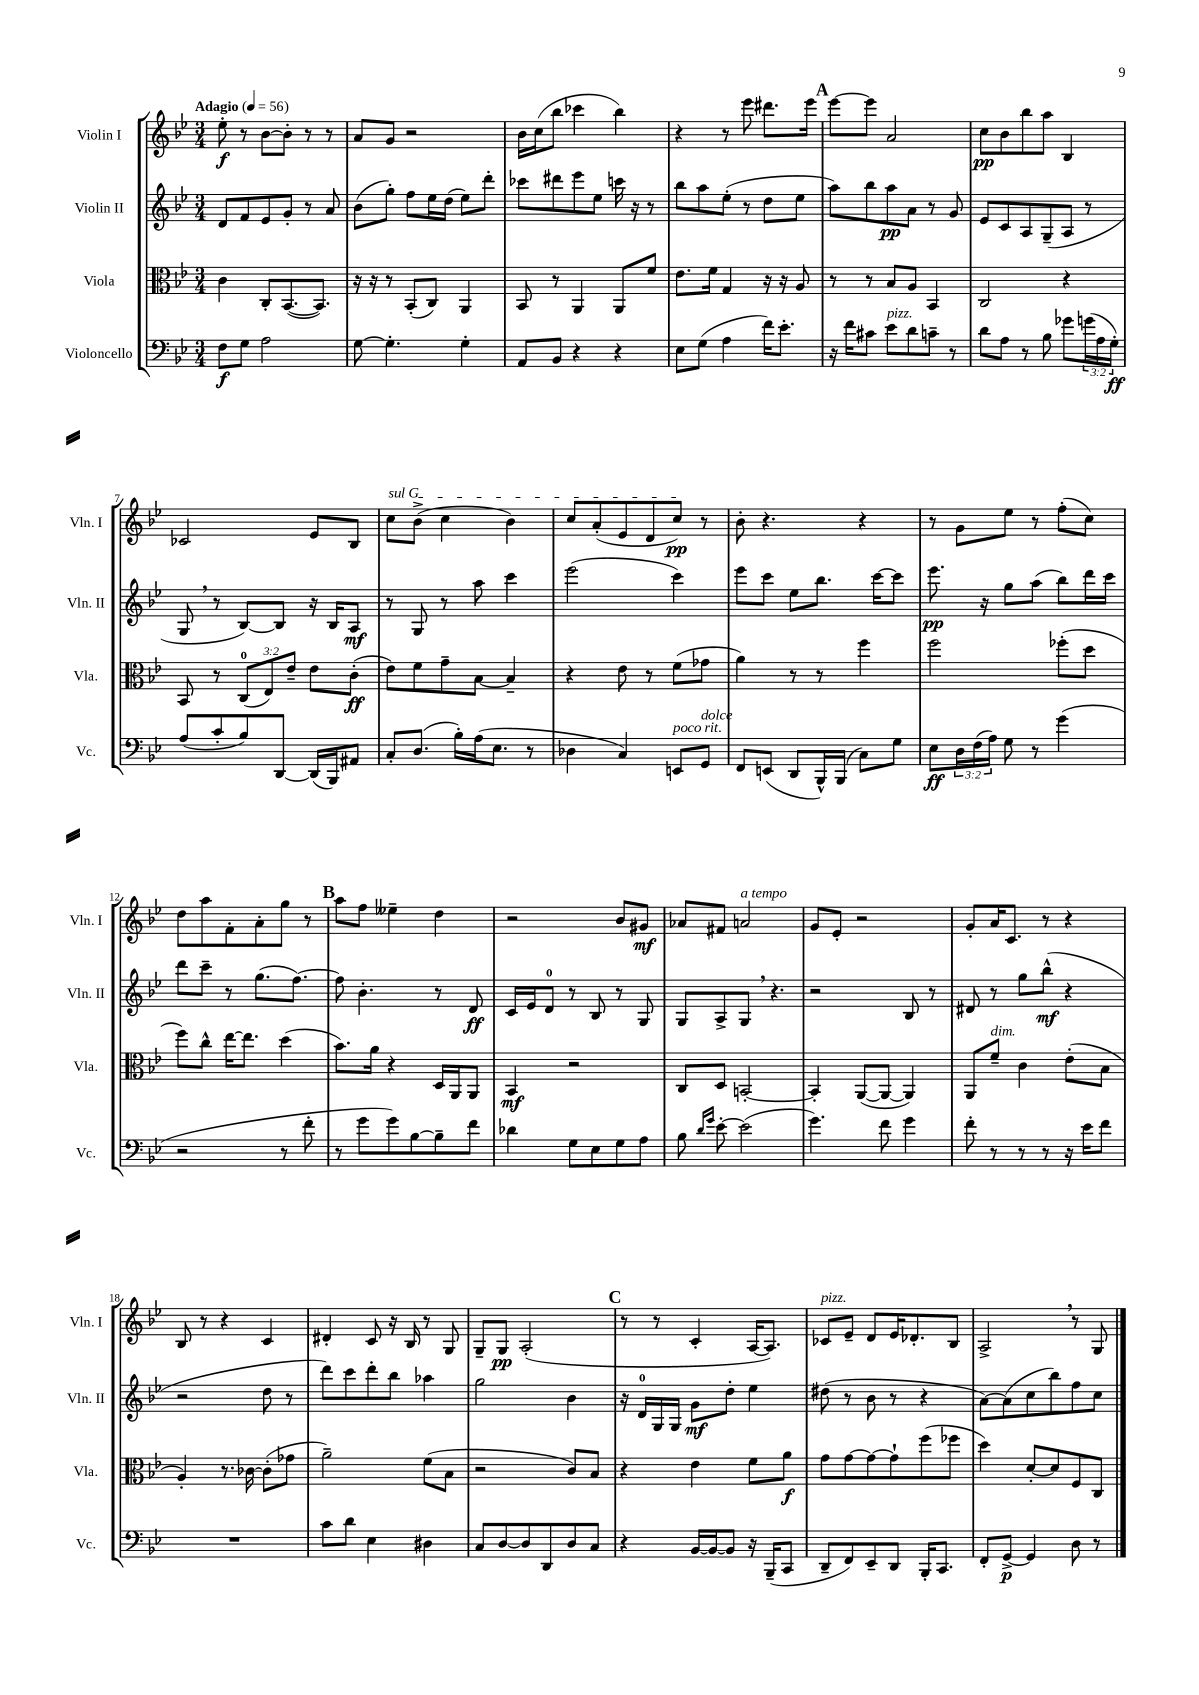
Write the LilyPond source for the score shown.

<<
\new StaffGroup <<
\new Staff = "s0" \with { instrumentName = "Violin I" shortInstrumentName = "Vln. I" } {
    \clef treble \key bes \major \numericTimeSignature \time 3/4 \tempo "Adagio" 4 = 56
    ees''8-.\f r8 bes'8~ bes'8-. r8 r8 |
    a'8 g'8 r2 |
    bes'16 c''16( bes''8 ces'''4 bes''4) |
    r4 r8 ees'''8 dis'''8. ees'''16 |
    \mark \markup { \bold "A" } ees'''8~ ees'''8 a'2 |
    c''8\pp bes'8 bes''8 a''8 bes4 |
    ces'2 ees'8 bes8 |
    \once \override TextSpanner.bound-details.left.text = \markup { \italic "sul G" } c''8\startTextSpan bes'8->( c''4 bes'4) |
    c''8 a'8-.( ees'8 d'8 c''8\pp\stopTextSpan) r8 |
    bes'8-. r4. r4 |
    r8 g'8 ees''8 r8 f''8-.( c''8) |
    d''8 a''8 f'8-. a'8-. g''8 r8 |
    \mark \markup { \bold "B" } a''8 f''8 eeses''4-- d''4 |
    r2 bes'8 gis'8\mf |
    aes'8 fis'8 a'2^\markup { \italic "a tempo" } |
    g'8 ees'8-. r2 |
    g'8-. a'16 c'8. r8 r4 |
    bes8 r8 r4 c'4 |
    dis'4-. c'8 r16 bes16 r8 g8 |
    g8-- g8\pp a2-.( |
    \mark \markup { \bold "C" } r8 r8 c'4-. a16~ a8.) |
    ces'8^\markup { \italic "pizz." } ees'8-- d'8 ees'16 des'8.-. bes8 |
    a2-> \breathe r8 g8 \bar "|." |
}
\new Staff = "s1" \with { instrumentName = "Violin II" shortInstrumentName = "Vln. II" } {
    \clef treble \key bes \major \numericTimeSignature \time 3/4
    d'8 f'8 ees'8 g'8-. r8 a'8 |
    bes'8( g''8-.) f''8 ees''16 d''16( ees''8) d'''8-. |
    ces'''8 dis'''8 ees'''8 ees''8 c'''16 r16 r8 |
    bes''8 a''8 ees''8-.( r8 d''8 ees''8 |
    \mark \markup { \bold "A" } a''8) bes''8 a''8\pp a'8 r8 g'8 |
    ees'8 c'8 a8 g8--( a8 r8 |
    g8 \breathe r8 bes8~) bes8 r16 bes16 a8\mf |
    r8 g8 r8 a''8 c'''4 |
    ees'''2( c'''4) |
    ees'''8 c'''8 ees''8 bes''8. c'''16~ c'''8 |
    ees'''8.\pp r16 g''8 a''8( bes''8) d'''16 c'''16 |
    d'''8 c'''8-- r8 g''8.( f''8.~) |
    \mark \markup { \bold "B" } f''8 bes'4.-. r8 d'8\ff |
    c'16 ees'16 d'8-0 r8 bes8 r8 g8 |
    g8 a8-> g8 \breathe r4. |
    r2 bes8 r8 |
    dis'8 r8 g''8 bes''8-^\mf( r4 |
    r2 d''8 r8 |
    d'''8) c'''8 d'''8-. bes''8 aes''4 |
    g''2 bes'4 |
    \mark \markup { \bold "C" } r16 d'16-0 g16 g16 g'8\mf d''8-. ees''4 |
    dis''8( r8 bes'8 r8 r4 |
    a'8~) a'8( c''8 bes''8) f''8 c''8 \bar "|." |
}
\new Staff = "s2" \with { instrumentName = "Viola" shortInstrumentName = "Vla." } {
    \clef alto \key bes \major \numericTimeSignature \time 3/4 \override Staff.TupletNumber.text = #tuplet-number::calc-fraction-text
    c'4 c8-. bes,8.~( bes,8.) |
    r16 r16 r8 bes,8-.( c8) a,4 |
    bes,8 r8 a,4 a,8 f'8 |
    ees'8. f'16 g4 r16 r16 a8 |
    \mark \markup { \bold "A" } r8 r8 bes8 a8 bes,4 |
    c2 r4 |
    bes,8 r8 \tuplet 3/2 { c8-0( ees8) ees'8-- } ees'8 c'8-.\ff( |
    ees'8) f'8 g'8-- bes8~ bes4-- |
    r4 ees'8 r8 f'8( ges'8 |
    a'4) r8 r8 f''4 |
    f''2 fes''8-.( d''8 |
    f''8) c''8-^ ees''16~ ees''8. d''4( |
    \mark \markup { \bold "B" } bes'8.) a'16 r4 d16 a,16 a,8 |
    bes,4\mf r2 |
    c8 d8 b,2~-. |
    b,4-. a,8~( a,8~ a,4) |
    a,8 f'8--^\markup { \italic "dim." } c'4 ees'8-.( bes8 |
    a4-.) r8. ces'16~ ces'8-.( ges'8 |
    a'2--) f'8( bes8 |
    r2 c'8) bes8 |
    \mark \markup { \bold "C" } r4 ees'4 f'8 a'8\f |
    g'8 g'8~ g'8~ g'8-! f''8( fes''8 |
    d''4) d'8~-. d'8 f8 c8 \bar "|." |
}
\new Staff = "s3" \with { instrumentName = "Violoncello" shortInstrumentName = "Vc." } {
    \clef bass \key bes \major \numericTimeSignature \time 3/4 \override Staff.TupletNumber.text = #tuplet-number::calc-fraction-text
    f8\f g8 a2 |
    g8~ g4.-. g4-. |
    a,8 bes,8 r4 r4 |
    ees8 g8( a4 f'16) ees'8.-. |
    \mark \markup { \bold "A" } r16 f'16 cis'8 ees'8^\markup { \italic "pizz." } d'8 c'8-- r8 |
    d'8 a8 r8 bes8 ges'8 \tuplet 3/2 { g'16( a16 g16-.\ff) } |
    a8( c'8-. bes8) d,8~ d,16( bes,,16) ais,8 |
    c8-. d8.( bes16-.) a16( ees8. r8 |
    des4 c4) e,8^\markup { \italic "poco rit." } g,8^\markup { \italic "dolce" } |
    f,8 e,8( d,8 bes,,16-^) bes,,16( c8) g8 |
    ees8\ff \tuplet 3/2 { d16 f16( a16) } g8 r8 g'4( |
    r2 r8 f'8-. |
    \mark \markup { \bold "B" } r8 g'8 g'8) bes8~ bes8-- f'8 |
    des'4 g8 ees8 g8 a8 |
    bes8 \grace { d'16 g'16 } ees'8~-. ees'2( |
    g'4.) f'8 g'4 |
    f'8-. r8 r8 r8 r16 ees'16 f'8 |
    R2. |
    c'8 d'8 ees4 dis4 |
    c8 d8~ d8 d,8 d8 c8 |
    \mark \markup { \bold "C" } r4 bes,16~ bes,16~ bes,8 r16 bes,,16--( c,8 |
    d,8-- f,8) ees,8-- d,8 bes,,16-. c,8. |
    f,8-. g,8~->\p g,4 d8 r8 \bar "|." |
}
>>
>>
